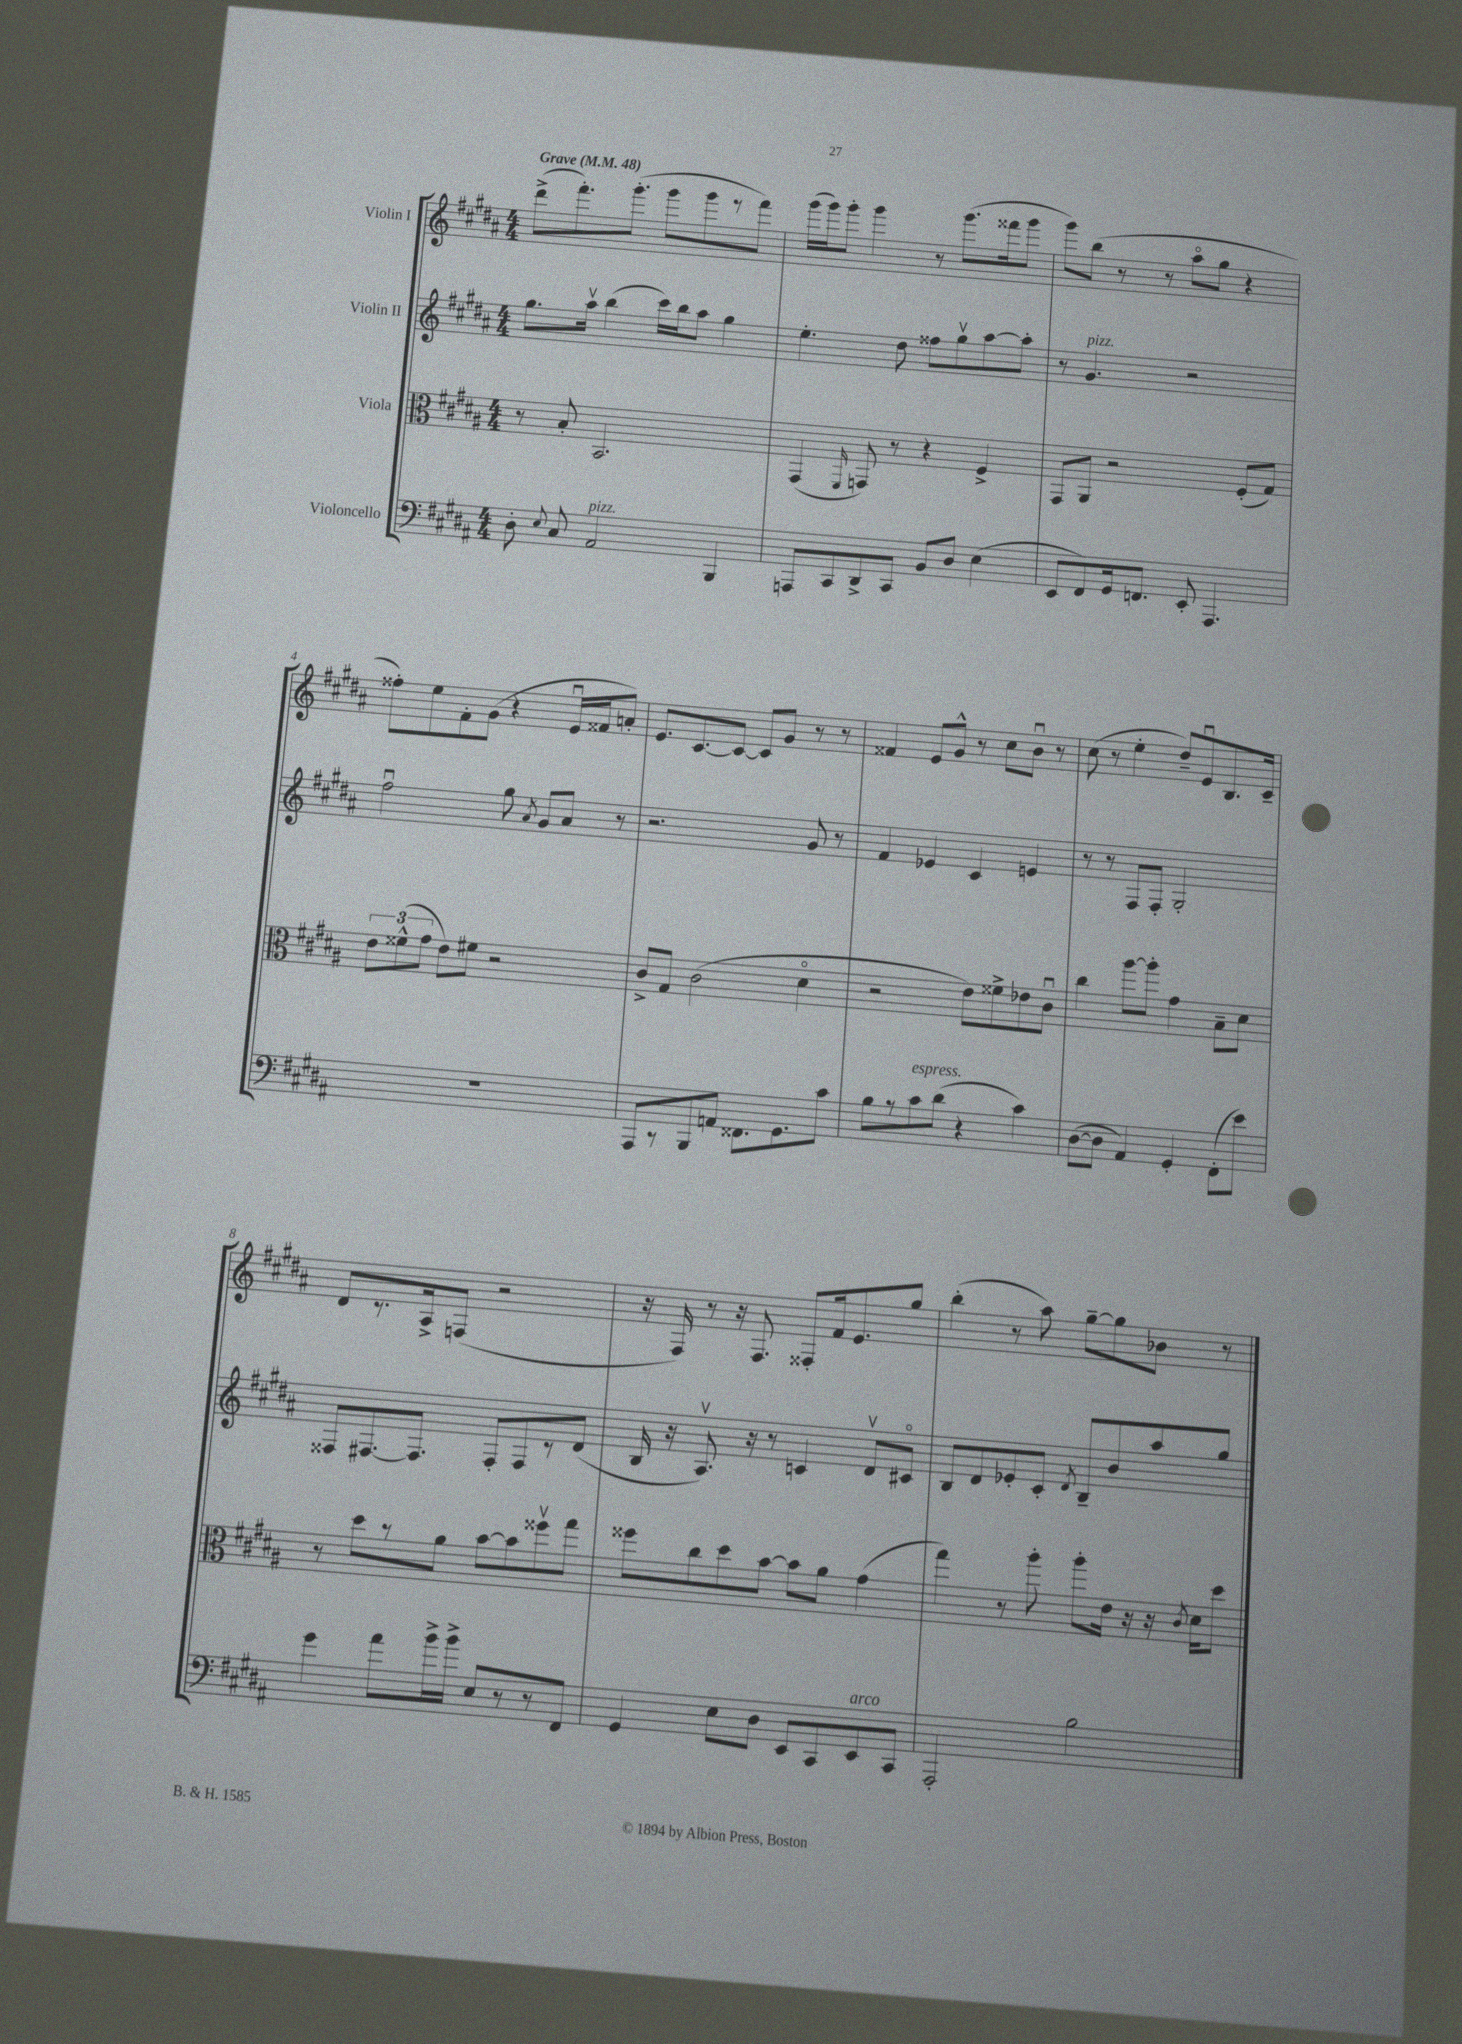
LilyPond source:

<<
\new StaffGroup <<
\new Staff = "s0" \with { instrumentName = "Violin I" } {
    \clef treble \key b \major \numericTimeSignature \time 4/4 \tempo "Grave" 4 = 48
    \autoBeamOff dis'''8[->( fis'''8.-.) gis'''8.]-.( gis'''8[ gis'''8 r8 fis'''8]) |
    gis'''16[( gis'''16) gis'''8]-. gis'''4 r8 gis'''8.[( fisis'''16 gis'''8] |
    gis'''8[) b''8]( r8 r8 ais''8[\flageolet gis''8] r4 |
    fisis''8[-.) e''8 fis'8-. gis'8]( r4 e'16[\downbow fisis'16 a'8]-.) |
    e'8.[ cis'8.~ cis'8]~ cis'8[ gis'8] r8 r8 |
    fisis'4 e'8[ gis'8]-^ r8 cis''8[ b'8]\downbow r8 |
    cis''8( r8 e''4-. dis''8[--) e'8\downbow b8. cis'16]-- |
    dis'8[ r8. ais16-> f8]( r2 |
    r16 fis16) r8 r16 fis8. fisis8[-. fis'16 e'8. gis''8] |
    b''4-.( r8 ais''8) gis''8[~-- gis''8 bes'8] r8 \bar "|." |
}
\new Staff = "s1" \with { instrumentName = "Violin II" } {
    \clef treble \key b \major \numericTimeSignature \time 4/4
    \autoBeamOff gis''8.[ ais''16]\upbow b''4( cis'''16[) b''16 ais''8] gis''4 |
    e''4.-. dis''8 fisis''8[ gis''8\upbow ais''8~ ais''8]-. |
    r8 gis'4.^\markup { \italic "pizz." } r2 |
    fis''2\downbow gis''8 \acciaccatura { ais'8 } gis'8[ ais'8] r8 |
    r2. gis'8 r8 |
    fis'4 ees'4 cis'4 e'4 |
    r8 r8 fis8[ fis8]-. gis2-. |
    fisis8[ fis8.~ fis8.] fis8[-. fis8 r8 dis'8]( |
    b16 r16 ais8.\upbow) r16 r8 c'4 dis'8[\upbow cis'8]\flageolet |
    b8[ dis'8 ees'8-. cis'8]-. \acciaccatura { dis'8 } b8[-- b'8 ais''8 gis''8] \bar "|." |
}
\new Staff = "s2" \with { instrumentName = "Viola" } {
    \clef alto \key b \major \numericTimeSignature \time 4/4
    \autoBeamOff r8 b8-. b,2. |
    gis,4( \grace { fis,16 } g,8) r8 r4 fis4-> |
    gis,8[ ais,8] r2 fis8[-.( gis8]) |
    \tuplet 3/2 { e'8[ fisis'8-^( gis'8] } e'8[) fis'8] r2 |
    cis'8[-> gis8] cis'2( dis'4\flageolet |
    r2 e'8[) fisis'8-> ees'8 cis'8]\downbow |
    cis''4 ais''8[~ ais''8]-. gis'4 b8[-- dis'8] |
    r8 dis''8[ r8 ais'8] b'8[~ b'8 fisis''8\upbow gis''8] |
    fisis''8[ cis''8 dis''8 b'8]~ b'8[ ais'8] gis'4( |
    gis''4) r8 ais''8-. ais''8[-. e'16] r16 r16 \acciaccatura { cis'8 } dis'16[ dis''8] \bar "|." |
}
\new Staff = "s3" \with { instrumentName = "Violoncello" } {
    \clef bass \key b \major \numericTimeSignature \time 4/4
    \autoBeamOff dis8-. \appoggiatura { e8 } cis8 ais,2^\markup { \italic "pizz." } b,,4 |
    a,,8[ cis,8 dis,8-> cis,8] b,8[ dis8] e4( |
    e,8[ fis,8) gis,16 f,8.] e,8-. ais,,4. |
    R1 |
    ais,,8[ r8 b,,8 a,8] fisis,8.[ gis,8. cis'8] |
    b8[ r8 cis'8^\markup { \italic "espress." } dis'8]( r4 cis'4) |
    dis8[~( dis8] ais,4) gis,4-. fis,8[-.( e'8]) |
    gis'4 ais'8[ b'16-> b'16]-> e8[ r8 r8 fis,8] |
    gis,4 e8[ dis8] e,8[ cis,8 e,8^\markup { \italic "arco" } cis,8] |
    ais,,2-. b2 \bar "|." |
}
>>
>>
